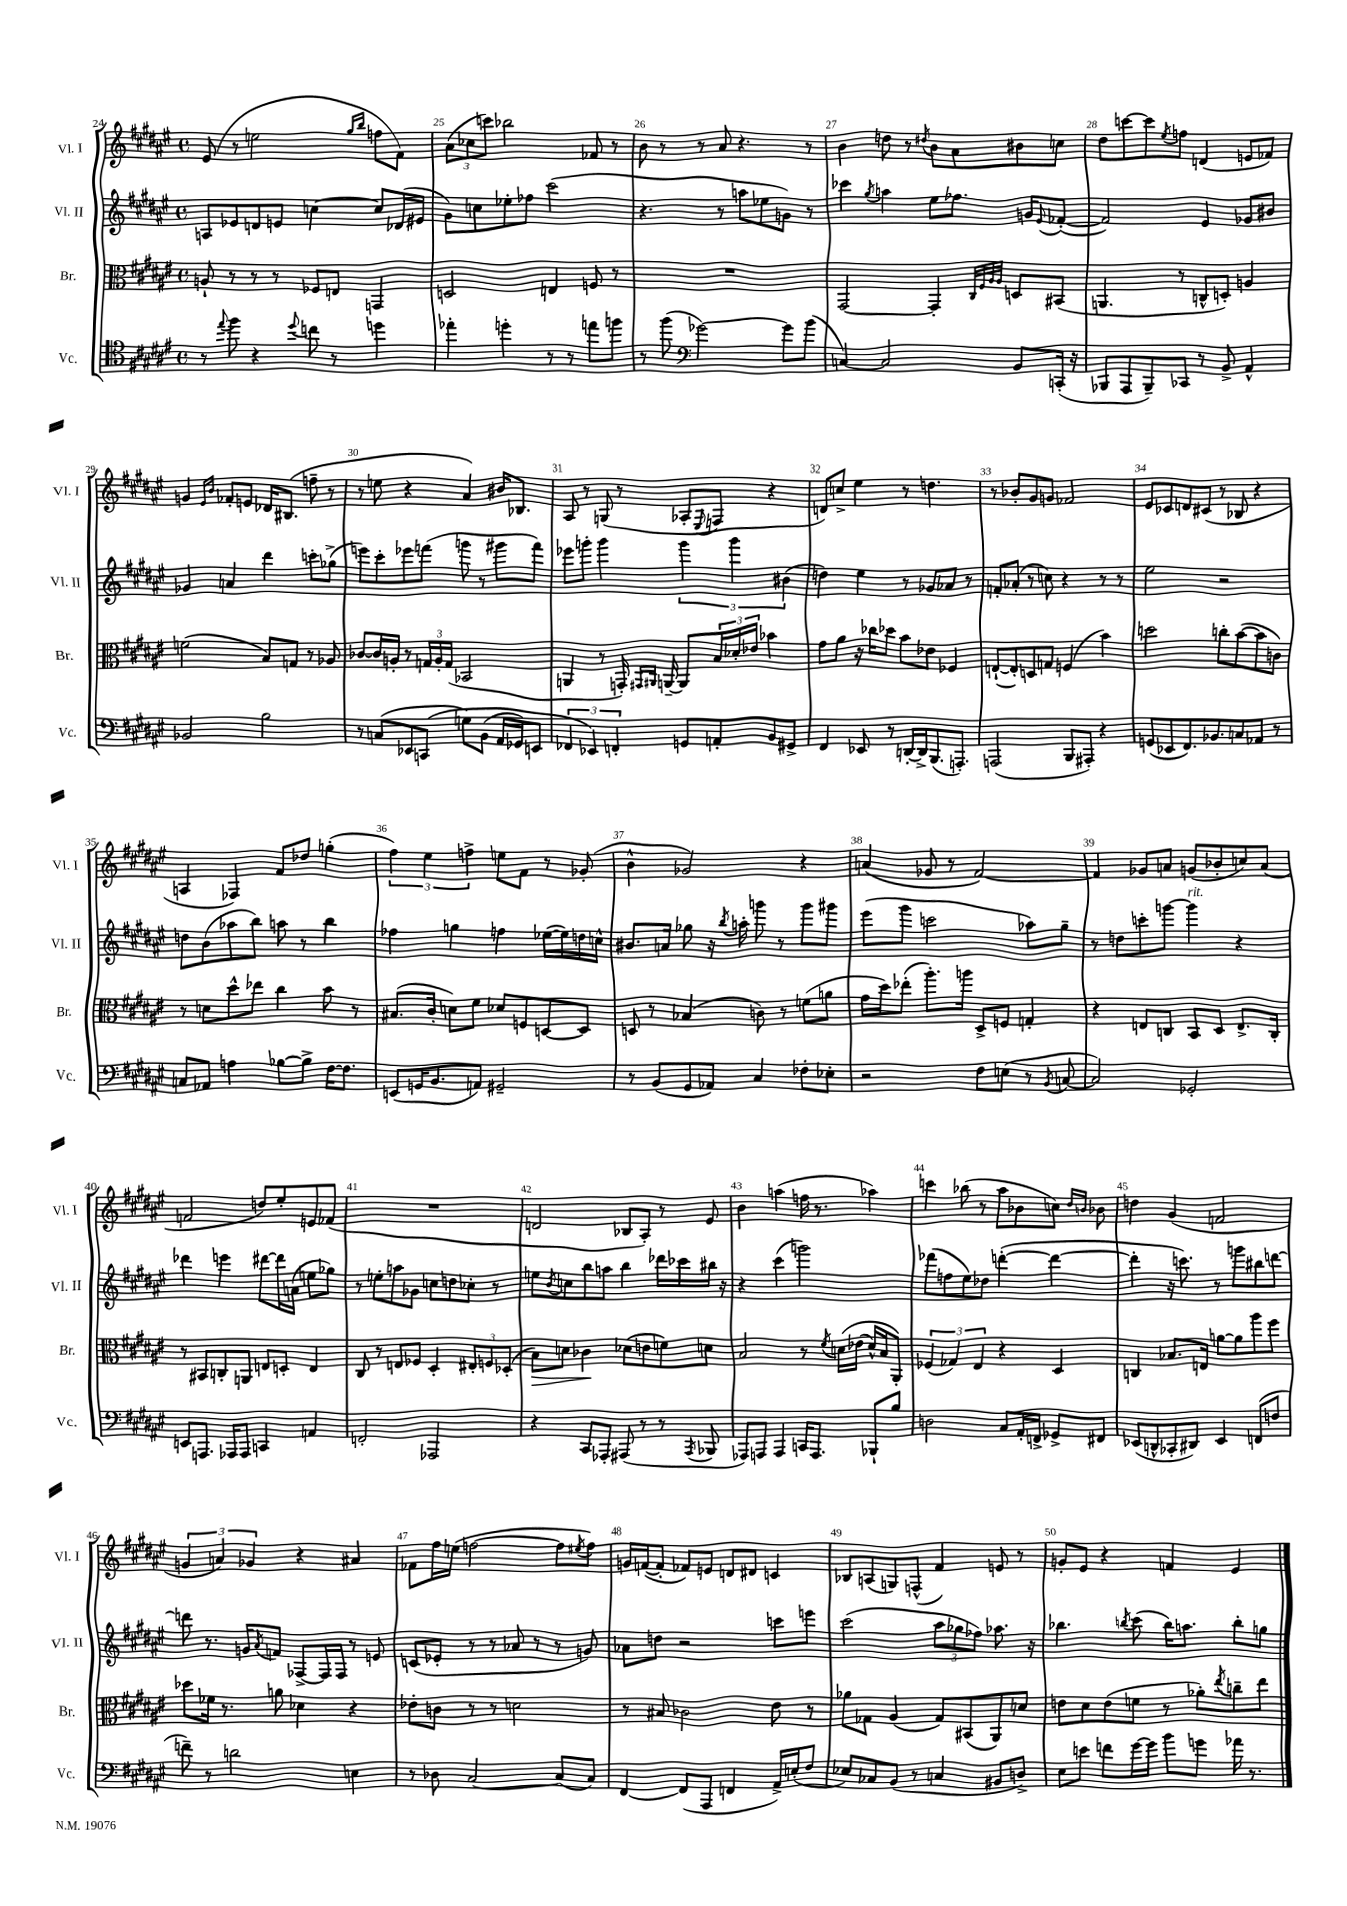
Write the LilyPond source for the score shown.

<<
\new StaffGroup <<
\new Staff = "s0" \with { instrumentName = "Vl. I" shortInstrumentName = "Vl. I" } {
    \clef treble \key fis \major \defaultTimeSignature \time 4/4
    eis'8( r8 e''2 \grace { gis''16 b''16 } f''8 fis'8) |
    \tuplet 3/2 { ais'8( ces''8 c'''8) } bes''2 fes'8 r8 |
    b'8 r8 r8 ais'8 r4. r8 |
    b'4 d''8 r8 \acciaccatura { dis''8 } b'8 ais'8 bis'8 c''8 |
    dis''8 c'''8~ c'''8 \acciaccatura { eis''8 } f''8 d'4( e'8 fes'8) |
    g'4 \grace { eis'16 b'16 } fes'8-. e'8 des'16 bis8.( f''8-- r8 |
    r8 e''8 r4 ais'4) bis'16 bes8. |
    ais8 r8 g8( r8 aes8-. \appoggiatura { eis8 } f8 r4 |
    d'8) c''8-> eis''4 r8 d''4. |
    r8 bes'8-. gis'8 g'8 fes'2 |
    eis'8 ces'8 d'8 cis'8( r8 bes8 r4 |
    a4 fes4) fis'8 des''8 g''4-.( |
    \tuplet 3/2 { fis''4) eis''4 f''4-> } e''8 fis'8 r8 ges'8-.( |
    b'4-^ ges'2) r4 |
    a'4( ges'8 r8 fis'2~) |
    fis'4 ges'8 a'8 g'8( bes'8-. c''8) a'8( |
    f'2 d''8) eis''8-. e'8 fes'8( |
    R1 |
    d'2 bes8 ais8-.) r8 eis'8 |
    b'4 a''4( f''16 r8. aes''4) |
    c'''4 bes''8( r8 ais''8 bes'8 c''8) \grace { dis''16 b'16 } bes'8 |
    d''4 gis'4( f'2 |
    \tuplet 3/2 { g'4 a'4) ges'4 } r4 ais'4 |
    fes'8 fis''16 e''16( f''2~ f''8 \acciaccatura { eis''8 } f''8) |
    g'16 f'16~( f'8-. fes'8) e'8 d'8 dis'8 c'4 |
    bes8 a8( g8) f8-^( fis'4) e'8 r8 |
    g'8-. eis'8 r4 f'4 eis'4 \bar "|." |
}
\new Staff = "s1" \with { instrumentName = "Vl. II" shortInstrumentName = "Vl. II" } {
    \clef treble \key fis \major \defaultTimeSignature \time 4/4
    a8 ees'8 d'8 e'8 c''4~ c''8 des'16( eis'16 |
    gis'8) c''8 ees''8-. fes''8 cis'''2( |
    r4. r8 a''8 ees''8 g'8) r8 |
    ces'''4 \acciaccatura { gis''8 } a''4 eis''8 fes''8. g'16 \appoggiatura { eis'8 } fes'8~-.( |
    fes'2) eis'4 ges'8 bis'8 |
    ges'4 a'4 dis'''4 c'''8-. ges''8->( |
    e'''8) cis'''8-. ees'''8 f'''8( g'''8 r8 gis'''8 f'''8) |
    ees'''8 g'''8-. g'''4 \tuplet 3/2 { g'''4 g'''4 bis'4( } |
    d''4) eis''4 r8 ges'8 aes'8 r8 |
    f'8-. aes'8-.( r8 c''8) r4 r8 r8 |
    eis''2 r2 |
    d''8 b'8( aes''8 b''8) a''8 r8 b''4 |
    fes''4 g''4 f''4 ees''16~( ees''16) d''16 c''16-^ |
    bis'8. a'16 ges''8 r16 \acciaccatura { b''8 } a''16-. g'''8 r8 g'''8 gis'''8 |
    eis'''8( gis'''8 c'''2 aes''8) gis''8-- |
    r8 d''8 c'''8-. g'''8~ g'''4^\markup { \italic "rit." } r4 |
    des'''4 e'''4 dis'''8~ dis'''16 a'16( e''8 ges''8) |
    r8 e''8-. a''8 ges'8 c''8 d''8 ces''8-. r8 |
    e''8 \acciaccatura { b'8 } c''8 b''8 a''8 b''4 des'''16 ces'''16 bis''16 r16 |
    r4 cis'''4( g'''2) |
    fes'''8( f''8 eis''8) des''8 d'''4~-.( d'''4~ |
    d'''4-. r16 c'''8.) r8 g'''8 bis''8 d'''8~ |
    d'''8 r8. g'16 \acciaccatura { ais'8 } f'8 fes8~-> fes16 fes16 r8 e'8 |
    c'8( ees'8-. r8 r8 aes'8 r8 r8 g'8) |
    aes'8 d''8 r2 c'''8 e'''8 |
    cis'''2( \tuplet 3/2 { ais''8 ges''8 fes''8) } aes''8. r16 |
    bes''4. \acciaccatura { b''8 } cis'''8( b''16) a''8. b''8-. g''8 \bar "|." |
}
\new Staff = "s2" \with { instrumentName = "Br." shortInstrumentName = "Br." } {
    \clef alto \key fis \major \defaultTimeSignature \time 4/4
    a8-! r8 r8 r8 fes8 e8 g,4 |
    d2 e4 f8 r8 |
    R1 |
    gis,2~ gis,4-. \grace { cis32 fis32 ais32 ais32 } d8 bis,8( |
    a,4. r8 c8-^ d8-.) a4 |
    f'2( b8) g8 r8 aes8 |
    ces'8~ ces'16 a16-. r8 \tuplet 3/2 { g16 a16-. g16( } bes,2 |
    a,4 r8 g,16-.) \grace { gis,16 ais,16 } a,16~-- a,8 \tuplet 3/2 { b16 des'16-. ees'16 } bes'4 |
    gis'8 ais'8 r16 ces''16 des''8 b'8 ees'8 fes4 |
    e8~-!( e8-.) d8 g8 f4( b'4) |
    d''2 c''8-. b'8~( b'8 c'8) |
    r8 d'8 dis''8-^ ees''8 cis''4 b'8 r8 |
    bis8.( cis'16-. d'8) fis'8 des'8 f8 d8~ d8 |
    d8 r8 bes4( c'8) r8 f'8( a'8 |
    gis'16 dis''16) ees''8-.( ais''8.-.) a''16 dis8-> f8 g4-. |
    r4 e8 c8 b,8 dis8 e8.-> c16-. |
    r8 bis,8 c8-. a,8 e8 d8-. e4 |
    cis8 r8 e8 fes8 dis4-. \tuplet 3/2 { eis8-. f8 des8-.( } |
    b8\>) d'8 ces'4\! des'8( e'8 f'8) d'8 |
    b2 r8 \acciaccatura { fis'8 } d'16\( ees'16( d'16-^) b16 ais,8-.\) |
    \tuplet 3/2 { fes4( ges4) eis4 } r4 dis4 |
    c4 bes8. e16 a'8~ a'8 ais''8 fis''8 |
    des''8 fes'16 r8. a'8 des'4 r4 |
    ees'8-. c'8 r8 r8 d'2 |
    r8 bis8 ces'2 eis'8 r8 |
    aes'8 ges8 ais4( ges8) bis,8( ais,8) d'8 |
    e'8 dis'8 e'8( f'8 r8 aes'8-.) \acciaccatura { eis''8 } c''8-- eis''8 \bar "|." |
}
\new Staff = "s3" \with { instrumentName = "Vc." shortInstrumentName = "Vc." } {
    \clef tenor \key fis \major \defaultTimeSignature \time 4/4
    r8 \appoggiatura { eis''8 } fis''8 r4 \appoggiatura { dis''8 } c''8 r8 d''4 |
    ees''4-. d''4-. r8 r8 e''8 f''8 |
    r8 fis''8( \clef bass ges'2~) ges'8 b'8( |
    c4~) c2 b,8 c,16-.( r16 |
    bes,,8 ais,,8 bes,,8--) ces,8 r8 b,8-> ais,4-^ |
    bes,2 b2 |
    r8 c8( ees,8 c,8\( g8) b,8( ais,16 ges,16) e,8 |
    \tuplet 3/2 { fes,4 ees,4\) f,4-. } g,8 a,8-. b,8 gis,8-> |
    fis,4 ees,8 r8 d,16~-. d,16-> b,,8.( a,,8.-.) |
    a,,2( b,,8 ais,,8-.) r4 |
    g,8( ees,8 fis,8.) bes,8. c8 aes,8 r8 |
    c8 aes,8 a4 bes8~ bes8-> fis16~ fis8. |
    e,8( g,16 b,8. a,8) gis,2-- |
    r8 b,8( gis,8 aes,8) cis4 fes8-. ees8-. |
    r2 fis8 e8( r8 \acciaccatura { b,8 } c8~ |
    c2) ges,2-. |
    e,8 a,,8. aes,,16 aes,,8 c,4 a,4 |
    f,2-. aes,,2 |
    r4 cis,8 aes,,8-. ais,,8( r8 r8 \acciaccatura { ais,,8 } bes,,8 |
    aes,,8) a,,8 a,,4 c,16 a,,8. bes,,8-! b8 |
    d2 cis8 ais,16-. f,16-> ges,8-> fis,8 |
    ees,8( d,8-^ ces,8-. dis,8) ees,4 f,8( f8 |
    f'8--) r8 d'2 e4 |
    r8 des8 cis2~ cis8( cis8) |
    fis,4~ fis,8( ais,,8 f,4 ais,16->) e16-.( fis8 |
    ees8) ces8 b,8( r8 c4 bis,8 d8->) |
    eis8 e'8 f'8 gis'16~ gis'16 b'8 g'8 aes'16 r8. \bar "|." |
}
>>
>>
\layout { \context { \Score currentBarNumber = #24 \override BarNumber.break-visibility = ##(#f #t #t) barNumberVisibility = #all-bar-numbers-visible } }
